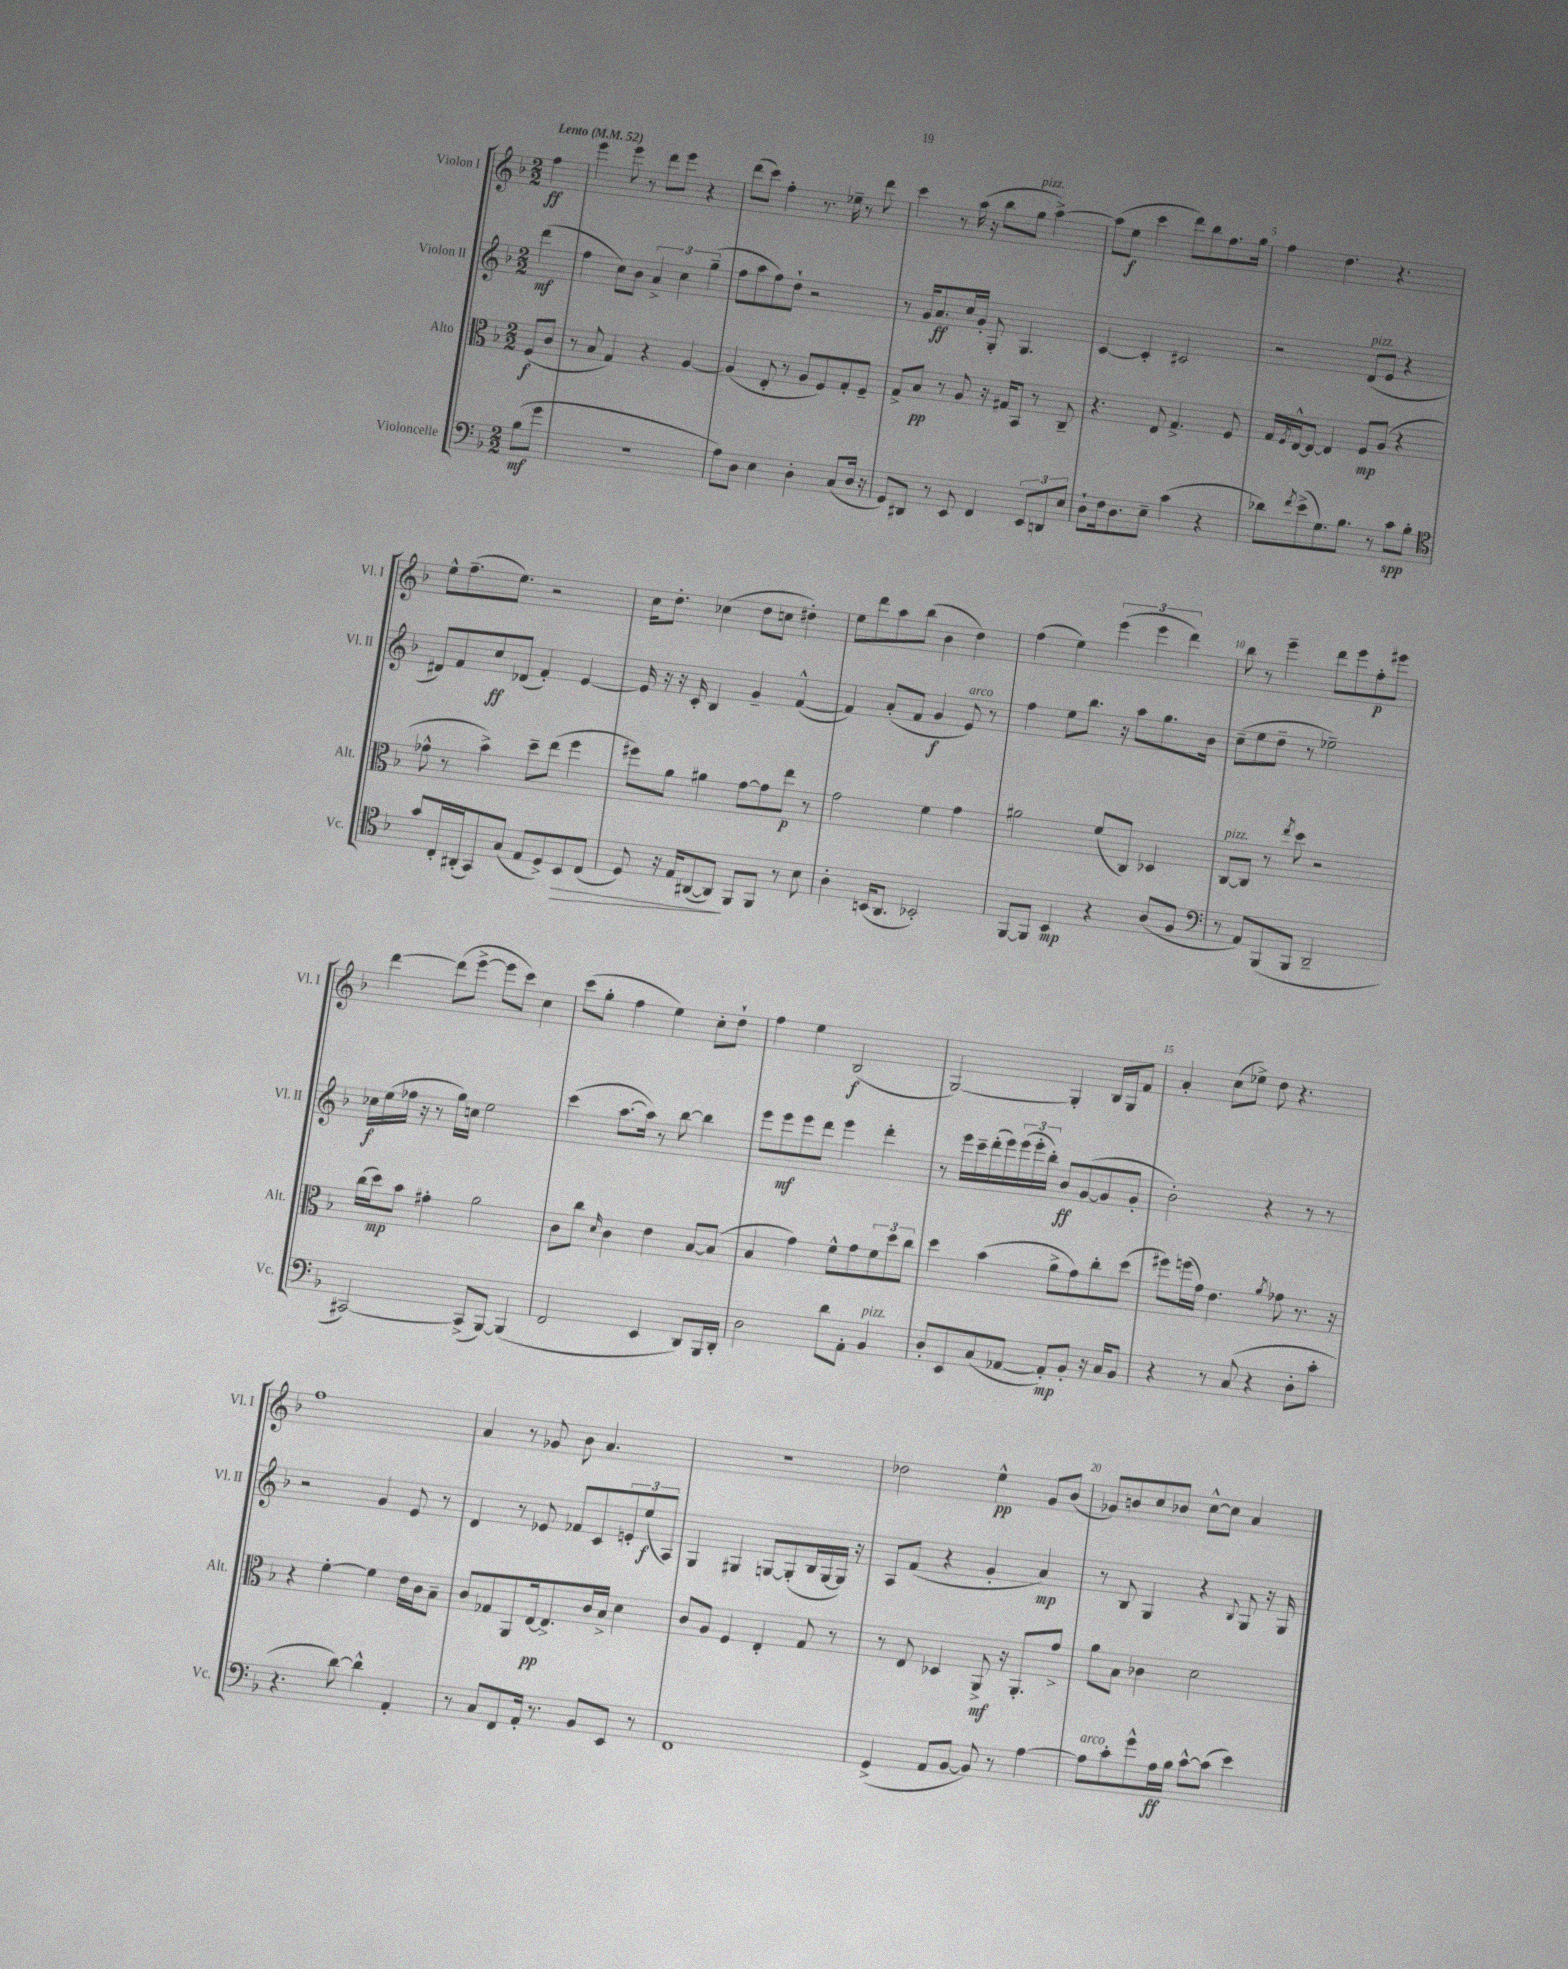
<<
\new StaffGroup <<
\new Staff = "s0" \with { instrumentName = "Violon I" shortInstrumentName = "Vl. I" } {
    \clef treble \key f \major \numericTimeSignature \time 2/2 \partial 4 \tempo "Lento" 4 = 52
    f''4\ff |
    e'''4 e'''8 r8 d'''8 e'''8 r4 |
    d'''8( c'''8) f''4-. r8. ees''16-- r8 d'''8 |
    c'''4 r8 a''16( r16 bes''8 g''8^\markup { \italic "pizz." } a''4~->) |
    a''8( e''8\f c'''4 d'''8) bes''8 f''8. g''16 |
    f''4 d''4. r4. |
    e''8-^ f''8.--( e''8.) r2 |
    c''16 d''8.-. ces''4( d''8 c''8 dis''4-.) |
    e''8 d'''8 a''8 bes''8( bes'4 d''4) |
    f''4( e''4) \tuplet 3/2 { e'''4( e'''4 d'''4) } |
    bes''8 r8 e'''4-- d'''8 e'''8 f''8-.\p eis'''8 |
    d'''4~ d'''8( e'''8~-> e'''8 c'''8) c''4 |
    c'''8( g''8-. f''4 e''4) c''8-. d''8-! |
    f''4 e''4 bes2\f( |
    g2~) g4-. bes16 g16 f'8 |
    a'4-. c''8( ees''8->) d''8 r4. |
    f''1 |
    a'4 r8 ges'8 bes'8 a'4. |
    R1 |
    des''2 e''4-^\pp g'8 bes'8( |
    ges'8) b'8 c''8 bes'8 c''8~-^ c''8 a'4 \bar "|." |
}
\new Staff = "s1" \with { instrumentName = "Violon II" shortInstrumentName = "Vl. II" } {
    \clef treble \key f \major \numericTimeSignature \time 2/2 \partial 4
    d'''4\mf( |
    f''4 c''8) bes'8 \tuplet 3/2 { a'4-> c''4 g''4--( } |
    f''8 a''8 f''8) d''8-! r2 |
    r8 g'16 a'8.\ff c''16 g'16-. g8-. g4. |
    c'4~ c'4-. cis'2 |
    r2 d'8^\markup { \italic "pizz." }( e'8 r4 |
    dis'8) f'8 c''8\ff des'8( f'4-.) e'4~ |
    e'16 r16 r16 c'16-. bes4 g'4-- f'4~-^( |
    f'4) a'8-.( f'8 g'4\f e'8^\markup { \italic "arco" }) r8 |
    f''4 e''8 bes''8. r16 a''8 g''8. bes'16 |
    c''8--( e''8 d''8-- r8 ees''2--) |
    ces''16\f e''16( fes''16 r16 r8 g''16) c''16 e''2 |
    c'''4( a''8.~ a''16) r8 bes''8~ bes''4 |
    e'''8 e'''8\mf e'''8 d'''8 e'''4 d'''4-. |
    r8 e'''16 c'''16-- d'''16-.( e'''16) \tuplet 3/2 { e'''16( e'''16-. bes''16-.) } bes'8\ff g'8~( g'8 g'8-. |
    bes'2-.) r4 r8 r8 |
    r2 g'4 e'8 r8 |
    d'4 r8 ees'8 fes'8 c'8 \tuplet 3/2 { e'8-. e''8\f( a8) } |
    g4 gis4 g8~ g8-.( bes16 g16~ g16) r16 |
    a8 f'8( r4 g'4-. a'4\mp) |
    r8 bes8 g4 r4 \appoggiatura { bes8 } g8 r16 g16 \bar "|." |
}
\new Staff = "s2" \with { instrumentName = "Alto" shortInstrumentName = "Alt." } {
    \clef alto \key f \major \numericTimeSignature \time 2/2 \partial 4
    f8\f( c'8 |
    r8 bes8 g4) r4 a4~ |
    a4( e8-. r8 a8 f8) g8-. f8-- |
    g8-> bes8\pp r8 a8 r16 gis16 bes,8 r8 c8-- |
    r4. e8 g4.-> f8 |
    g16 \acciaccatura { f8 } e16~-^ e8~ e4 f8\mp a8( r4 |
    ges'8-^ r8 bes'4->) d''8-- e''8( f''4 |
    fis''8) a'8 ais'4 g'8~ g'8 e''8\p r8 |
    g'2 f'4 g'4 |
    ais'2 f'8( c8) des4 |
    c8~^\markup { \italic "pizz." } c8 r8 \acciaccatura { e''8 } d''8 r2 |
    c''16( d''16\mp) bes'8 gis'4-. a'2 |
    c'8 c''8 \grace { d'16 } c'4 e'4 bes8~ bes8( |
    bes4 g'4) f'8-^ g'8 \tuplet 3/2 { f'8 d''8 c''8 } |
    d''4 bes'4( a'8-> g'8) c''8-. d''8( |
    fis''8) f''16( g'16) e'4. \acciaccatura { a'8 } ges'8 r8. r16 |
    r4 f'4~-. f'4 e'16 c'16 bes8-- |
    c'8 ges8 a,8 e16~\pp e8.-> c'16 bes16-> d'4 |
    c'8 a8 f4 e4-. g8 r8 |
    r8 e8 des4 a,8->\mf r16 a,8.-. g'8-> |
    a'8 bes8 ces'4 d'2 \bar "|." |
}
\new Staff = "s3" \with { instrumentName = "Violoncelle" shortInstrumentName = "Vc." } {
    \clef bass \key f \major \numericTimeSignature \time 2/2 \partial 4
    bes8\mf( g'8 |
    R1 |
    a8) d8 e4 d4-. c8( d16 r16 |
    g,8) dis,8 r8 e,8 f,4 \tuplet 3/2 { e,8 d,8 e8 } |
    d8-! f16 d8. e8-- c'4( r4 |
    des'8) \acciaccatura { f'8 } e'8->( g8.) bes8. r8 c'8\spp bes8-. |
    \clef tenor g'8 c16-. ais,16-.( g,8) g8( e8 d8->) bes,8\> c8( |
    d8) r16 e16 ais,8~( ais,8\!) f,8 f,8 r8 bes8 |
    a4-. b,16( a,8. bes,2-.) |
    f,8~ f,8 bes,4\mp r4 a8( f8 |
    \clef bass r8 a,8) bes,,8( bes,,8 d,2-- |
    cis,2~) cis,8->( bes,,8~) bes,,4( |
    f,2 e,4 d,8) bes,,16 d,16-. |
    d2 d'8 a,8-. bes,4^\markup { \italic "pizz." } |
    d8-. e,8 c8( aes,8~ aes,8-.\mp) bes,8-. r16 c16 bes,8 |
    r4 r8 c8( r4 d8-. c'8-. |
    r4. d'8~) d'4-^ a,4-. |
    r8 c8 f,8 a,16-. r8. bes,8 e,8 r8 |
    f,1 |
    g,4->( a,8 bes,8~ bes,8) r8 a4~ |
    a8^\markup { \italic "arco" } c'8-. g'8-^ a16\ff bes16 c'8~-^ c'8( e'4) \bar "|." |
}
>>
>>
\layout { \context { \Score \override BarNumber.break-visibility = ##(#f #t #t) barNumberVisibility = #(every-nth-bar-number-visible 5) } }
